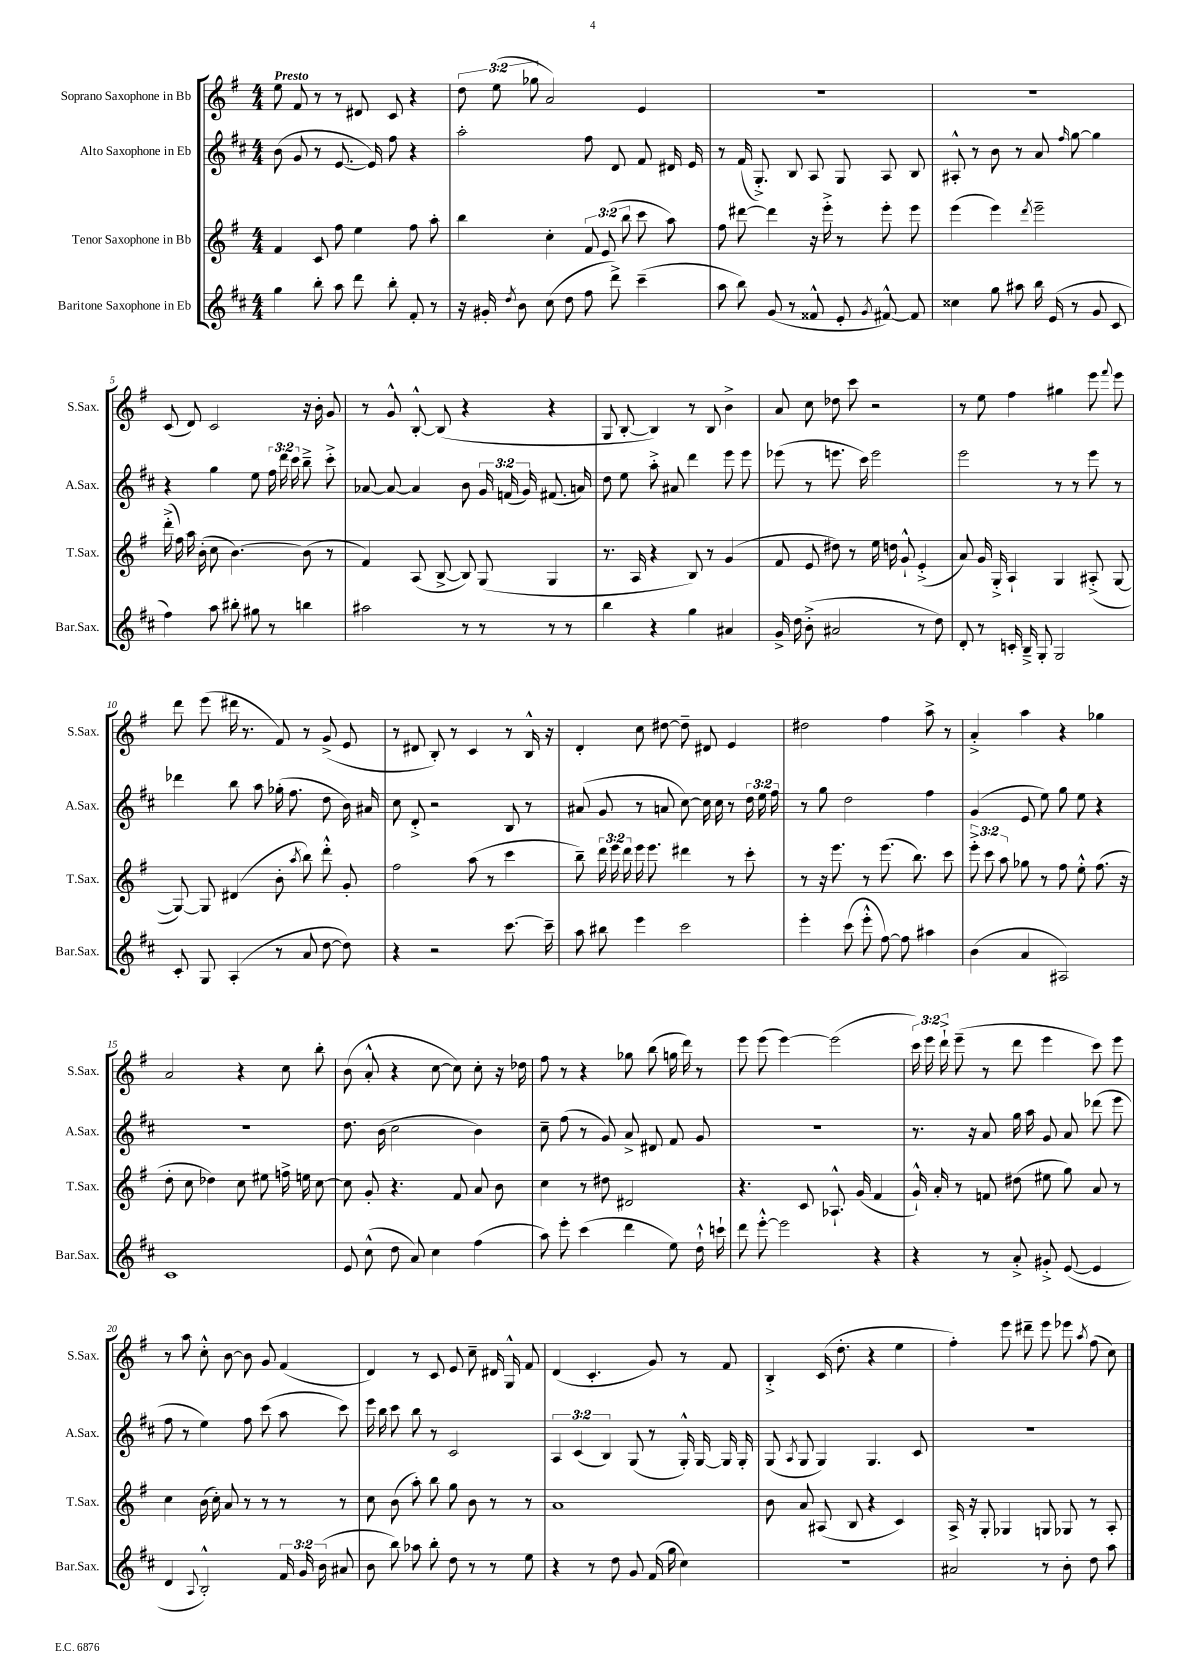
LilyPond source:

<<
\new StaffGroup <<
\new Staff = "s0" \with { instrumentName = "Soprano Saxophone in Bb" shortInstrumentName = "S.Sax." } {
    \clef treble \key g \major \numericTimeSignature \time 4/4 \override Staff.TupletNumber.text = #tuplet-number::calc-fraction-text \tempo "Presto"
    \autoBeamOff e''8 fis'8 r8 r8 dis'8 c'8 r4 |
    \tuplet 3/2 { d''8 e''8( ges''8 } a'2) e'4 |
    r1 |
    R1 |
    c'8( d'8) c'2 r16 b'16-. g'8 |
    r8 g'8-^ b8~-.-^ b8( r4 r4 |
    g8 b8~-. b4) r8 b8 b'4-> |
    a'8 c''8 des''8 c'''8 r2 |
    r8 e''8 fis''4 gis''4 e'''8 \appoggiatura { fis'''8 } e'''8 |
    d'''8 e'''8( dis'''16 r8. fis'8) r8 g'8->( e'8 |
    r8 dis'8 b8-.) r8 c'4 r8 b16-^ r16 |
    d'4-. c''8 dis''8~ dis''8-- dis'8 e'4 |
    dis''2 fis''4 a''8-> r8 |
    a'4-.-> a''4 r4 ges''4 |
    a'2 r4 c''8 b''8-. |
    b'8( a'8-.-^ r4 c''8~ c''8) c''8-. r16 des''16 |
    fis''8 r8 r4 ges''8 b''8( g''16 d'''16) r8 |
    e'''8 e'''8( e'''4~) e'''2( |
    \tuplet 3/2 { c'''16) e'''16 d'''16-!-> } e'''8--( r8 d'''8 e'''4 c'''8) e'''8 |
    r8 a''8 c''8-.-^ b'8~ b'8 g'8 fis'4( |
    d'4) r8 c'8 e'8 c''8-- dis'16 g16-^ fis'8 |
    d'4( c'4.-. g'8) r8 fis'8 |
    b4-.-> c'16( d''8.-. r4 e''4 |
    fis''4-.) e'''8 dis'''8-- e'''8 ees'''8 \acciaccatura { a''8 } fis''8( c''8) \bar "|." |
}
\new Staff = "s1" \with { instrumentName = "Alto Saxophone in Eb" shortInstrumentName = "A.Sax." } {
    \clef treble \key d \major \numericTimeSignature \time 4/4 \override Staff.TupletNumber.text = #tuplet-number::calc-fraction-text
    \autoBeamOff b'8( g'8 r8 e'8.~ e'16) fis''8 r4 |
    a''2-. fis''8 d'8 fis'8 dis'16 e'16 |
    r8 fis'16( g8.-.->) b8 a8 g8 a8 b8 |
    ais8-.-^ r8 b'8 r8 a'8 \grace { fis''16 } g''8~ g''4 |
    r4 g''4 e''8 \tuplet 3/2 { fis''16 d'''16 cis'''16 } b''8---> cis'''8-.-> |
    aes'8~ aes'8~ aes'4 b'8 \tuplet 3/2 { g'16 f'16( g'16) } fis'8.( a'16) |
    d''8 e''8 a''8-.-> ais'8 d'''4 e'''8 e'''8 |
    ees'''8( r8 e'''8. cis'''16) e'''2 |
    e'''2 r8 r8 e'''8 r8 |
    des'''4 b''8 a''8 ges''16-.( fis''8. d''8 b'16) ais'16 |
    cis''8 d'8-.-> r2 b8 r8 |
    ais'8( g'8 r8 a'8 cis''8~) cis''16 cis''16 r8 \tuplet 3/2 { d''16 e''16 fis''16 } |
    r8 g''8 d''2 fis''4 |
    g'4( e'8 e''8) g''8 e''8 r4 |
    R1 |
    d''8. b'16( cis''2 b'4) |
    cis''8-- fis''8( r8 g'8) a'8-> dis'8 fis'8 g'8 |
    R1 |
    r8. r16 a'8 g''16 a''16 g'8 a'8 des'''8( e'''8 |
    fis''8 r8 e''4) fis''8 cis'''8( a''8 cis'''8) |
    e'''16 b''16 cis'''8 b''8 r8 cis'2 |
    \tuplet 3/2 { a4 cis'4( b4) } g8( r8 g16-.-^) g16~ g16 g16-. |
    g8( \acciaccatura { a8 } g8 g4) g4. cis'8 |
    R1 \bar "|." |
}
\new Staff = "s2" \with { instrumentName = "Tenor Saxophone in Bb" shortInstrumentName = "T.Sax." } {
    \clef treble \key g \major \numericTimeSignature \time 4/4 \override Staff.TupletNumber.text = #tuplet-number::calc-fraction-text
    \autoBeamOff fis'4 c'8 fis''8 e''4 fis''8 a''8-. |
    b''4 c''4-. \tuplet 3/2 { fis'8 e'8( b''8 } c'''8 a''8) |
    fis''8 dis'''8~ dis'''4 r16 e'''16-.-> r8 e'''8-. e'''8 |
    e'''4( e'''4) \acciaccatura { d'''8 } e'''2-- |
    d'''16-.->( fis''16) a''16 b'16-.( c''8 b'4.~) b'8( r8 |
    fis'4) a8( b8~-> b8) g8( g4 |
    r8. a16 r4 b8) r8 g'4( |
    fis'8 e'8 dis''8) r8 e''16 d''16 g'8-!-^ e'4-.->( |
    a'8) g'16 g16-.-> a4-! g4 ais8-.->( g8~ |
    g8~) g8 dis'4( b'8-. \acciaccatura { a''8 } b''8) d'''8-.-^ g'8-. |
    fis''2 a''8( r8 c'''4 |
    b''8--) \tuplet 3/2 { d'''16 e'''16 d'''16 } e'''16 e'''8. dis'''4 r8 c'''8-. |
    r8 r16 e'''8. r8 e'''8.( b''8.) c'''8 |
    \tuplet 3/2 { e'''8-.-> c'''8 a''8 } ges''8 r8 fis''8 e''8-.-^ fis''8.( r16 |
    d''8-. c''8 des''4) c''8 eis''8 f''16-> e''16 c''8~ |
    c''8 g'8-. r4. fis'8 a'8 b'8 |
    c''4 r8 dis''8 dis'2 |
    r4. c'8 aes8.-!-^ g'16( fis'4 |
    g'16-!-^) a'16-. r8 f'8 dis''8( eis''8 g''8) a'8 r8 |
    c''4 b'16( c''16-.) a'8 r8 r8 r8 r8 |
    c''8 b'8( a''8-.) b''8 g''8 b'8 r8 r8 |
    a'1 |
    b'8 a'8 ais8( b8 r4 c'4) |
    a16-> r16 g8-. ges4 g8 ges8 r8 a8-. \bar "|." |
}
\new Staff = "s3" \with { instrumentName = "Baritone Saxophone in Eb" shortInstrumentName = "Bar.Sax." } {
    \clef treble \key d \major \numericTimeSignature \time 4/4 \override Staff.TupletNumber.text = #tuplet-number::calc-fraction-text
    \autoBeamOff g''4 b''8-. a''8 d'''8 b''8-. fis'8-. r8 |
    r16 gis'16-. \acciaccatura { d''8 } b'8 cis''8( d''8 fis''8 d'''8->) cis'''4--( |
    a''8 b''8) g'8( r8 fisis'8-^ e'8-. \acciaccatura { g'8 } fis'8~-^) fis'8 |
    cisis''4 g''8 ais''8 b''16 e'16( r8 g'8 cis'8 |
    fis''4) a''8 bis''8-. gis''8 r8 b''4 |
    ais''2 r8 r8 r8 r8 |
    b''4 r4 g''4 ais'4 |
    g'16-> d''16 b'8-.->( ais'2 r8 d''8) |
    d'8-. r8 c'16-. b16---> g8-. g2 |
    cis'8-. g8 a4-.( r8 a'8 d''8~ d''8) |
    r4 r2 cis'''8.~ cis'''16-- |
    a''8 bis''8 e'''4 cis'''2 |
    e'''4-. cis'''8( e'''8-.-^ fis''8~) fis''8 ais''4 |
    b'4( a'4 ais2) |
    cis'1 |
    e'8 cis''8-^( d''8 a'8) cis''4 fis''4( |
    a''8) e'''8-. cis'''4( d'''4 e''8) d''16-!-^ c'''16-! |
    d'''8 e'''8~-.-^ e'''2 r4 |
    r4 r8 a'8-.-> gis'8-.-> e'8~( e'4 |
    d'4 \appoggiatura { a8 } b2-.-^) \tuplet 3/2 { fis'16 g'16 b'16( } ais'8 |
    b'8 b''8) aes''8 b''8-. d''8 r8 r8 e''8 |
    r4 r8 d''8 g'8 fis'16( g''16 cis''4) |
    R1 |
    ais'2 r8 b'8-. d''8 a''8 \bar "|." |
}
>>
>>
